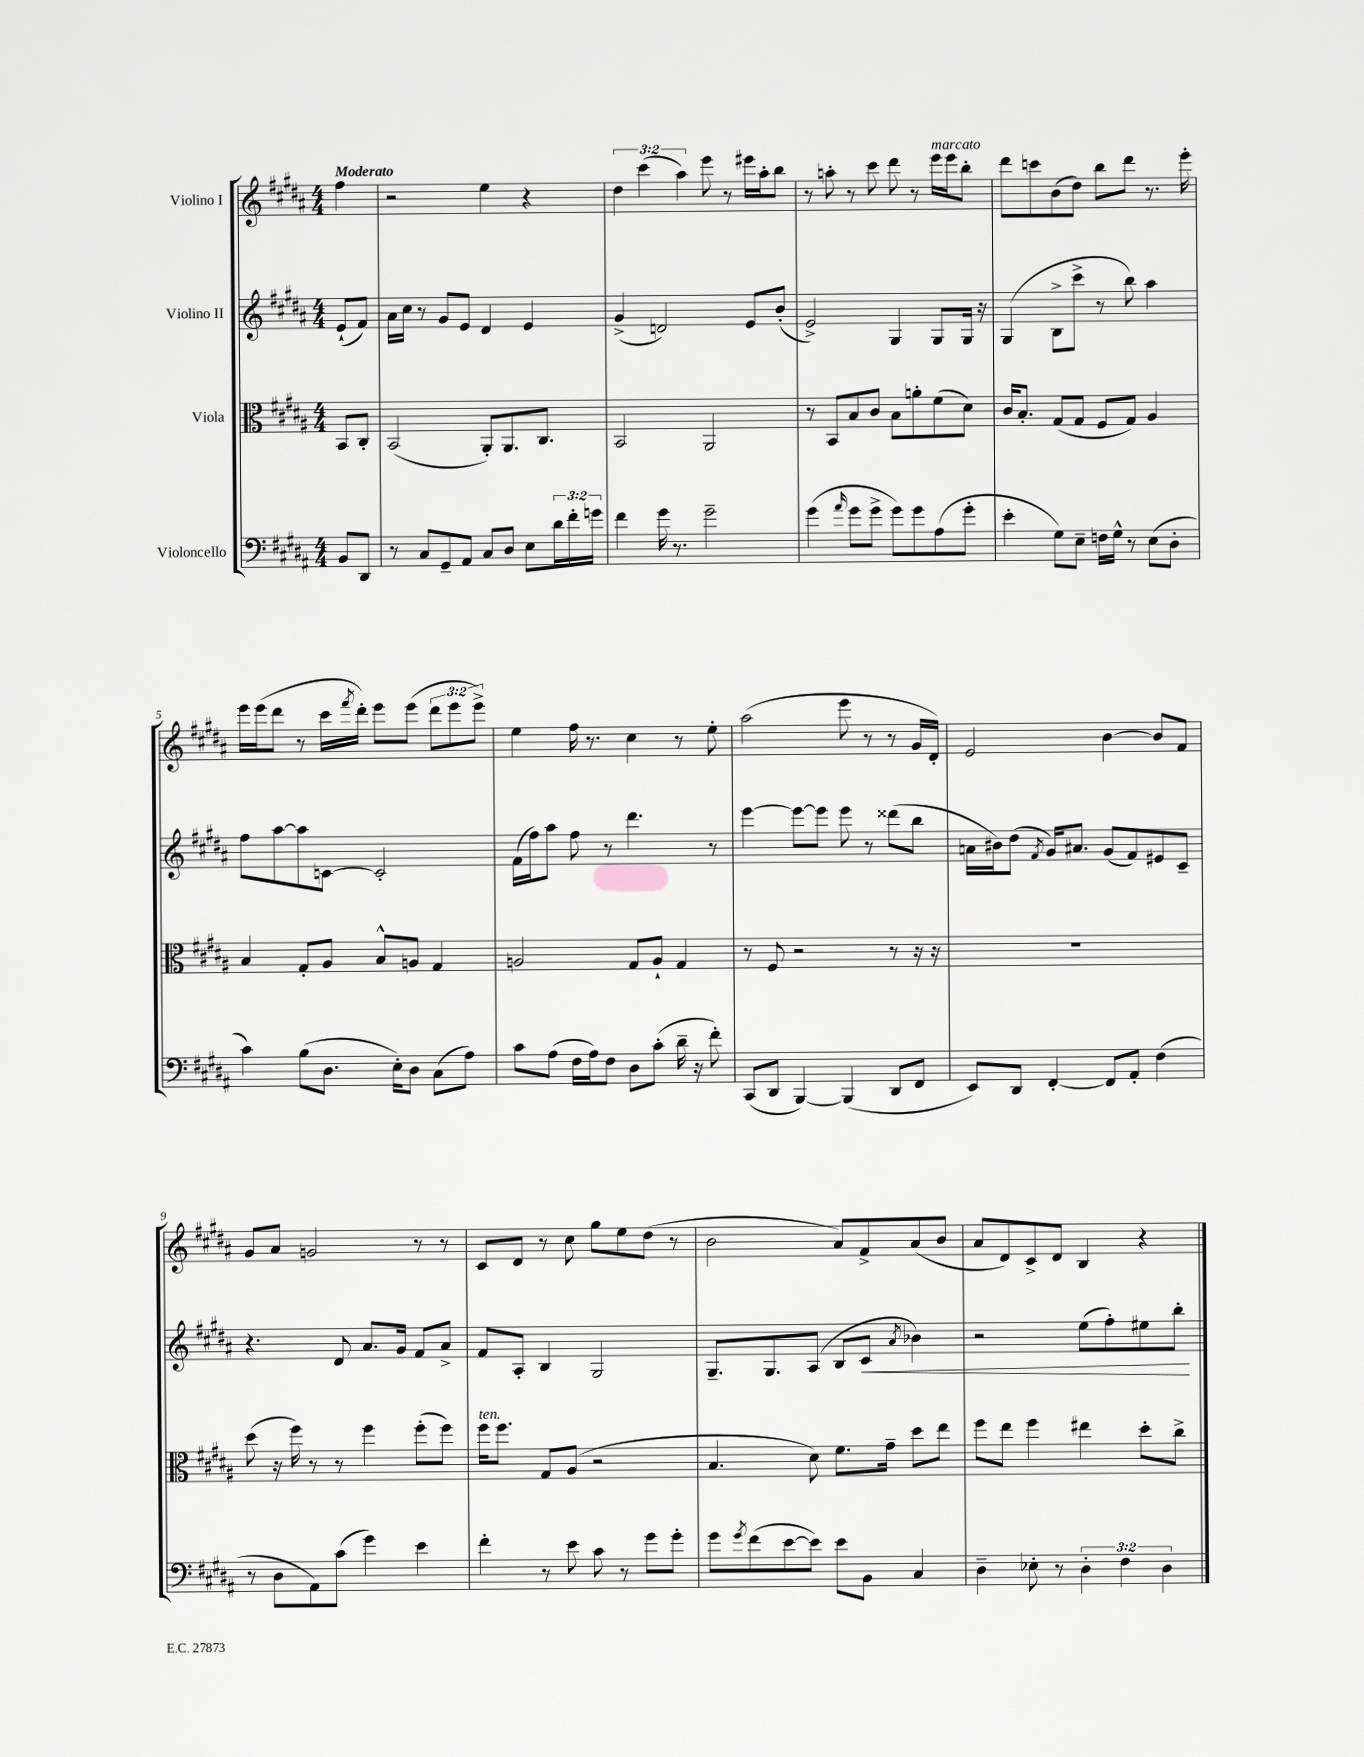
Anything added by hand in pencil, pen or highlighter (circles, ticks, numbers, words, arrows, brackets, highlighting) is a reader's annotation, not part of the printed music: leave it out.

**kern	**kern	**kern	**kern
*staff4	*staff3	*staff2	*staff1
*clefF4	*clefC3	*clefG2	*clefG2
*k[f#c#g#d#a#]	*k[f#c#g#d#a#]	*k[f#c#g#d#a#]	*k[f#c#g#d#a#]
*M4/4	*M4/4	*M4/4	*M4/4
8BB/L	8BB/L	(8e`/L	4ff#\
8DD#/J	8C#'/J	8f#/J)	.
=	=	=	=
8r	(2BB/	16a#\LL	2r
.	.	16cc#\JJ	.
8C#/L	.	8r	.
8GG#~/	.	8g#/L	.
8AA#/J	.	8e/J	.
8C#/L	8AA#'/L)	4d#/	4ee\
8D#/J	8.AA#/	.	.
8E\L	.	4e/	4r
.	8.C#/J	.	.
24d#\L	.	.	.
24f#'\	.	.	.
24g\JJ	.	.	.
=	=	=	=
4f#\	2BB/	(4g#^/	6dd#\
.	.	.	(6ccc#\
16g#\	.	2d/)	.
8.r	.	.	.
.	.	.	6aa#\)
2g#~\	2AA#/	.	8eee\
.	.	.	8r
.	.	8e/L	16eee#\LL
.	.	.	16aa#'\J
.	.	(8b'/J	8bb\J
=	=	=	=
(4g#\	8r	2e^/)	8r
.	8BB/L	.	8aa'\
16qqa#/	.	.	.
8g#\L	8B/	.	8r
8g#^\J	8c#/J	.	8ccc#\
8g#\L)	8B\L	4G#/	8ddd#\
8g#\	8a'\	.	8r
(8A#\	(8f#\	8G#/L	16eee\LL
.	.	.	16eee\J
8g#'\J	8d#\J)	16G#/Jk	8bb'\J
.	.	16r	.
=	=	=	=
4e'\	16c#/LK	(4G#/	8ddd#\L
.	8.B'/J	.	.
.	.	.	8ccc\
8G#\L)	(8G#/L	8B^\L	(8b\
8E~\J	8G#/J	8ccc#^\J	8dd#\J)
16F\LL	8F#/L	8r	8bb\L
16G#^^\JJ	.	.	.
8r	8G#/J)	8bb\)	8ddd#\J
(8E\L	4A#/	4aa#\	8.r
8D#'\J	.	.	.
.	.	.	16eee'\
=	=	=	=
4c#\)	4B/	8ff#\L	16eee\LL
.	.	.	(16eee\J
.	.	[8aa#\	8ddd#\J
(8B\L	8G#'/L	8aa#\]	8r
8.D#\J	8A#/J	[8c\J	16ccc#\LL
.	.	.	8qfff#/
.	.	.	16ddd#'\JJ)
.	8B^^/L	2c'/]	8eee\L
16E'\LK)	.	.	.
8D#\J	8A/J	.	(8eee\J
(8C#\L	4G#/	.	12ddd#\L
.	.	.	12eee\
8A#\J)	.	.	.
.	.	.	12eee^\J)
=	=	=	=
8c#\L	2A/	(16f#\LL	4ee\
.	.	16ff#\J)	.
(8A#\J	.	8aa#\J	.
16F#\LL	.	8ff#\	16ff#\
16A#\J)	.	.	8.r
8F#\J	.	8r	.
8D#\L	8G#/L	4.ddd#\	4cc#\
(8c#'\J	8A`/J	.	.
16d#~\	4G#/	.	8r
16r	.	.	.
8f#'\)	.	8r	8ee'\
=	=	=	=
(8CC#/L	8r	[4eee\	(2aa#\
8DD#/J	8F#/	.	.
[4BBB/)	2r	8eee\_L	.
.	.	8eee\]J	.
(4BBB/]	.	8eee\	8eee\
.	.	8r	8r
8DD#/L	8r	(8ddd##\L	8r
8FF#/J	16r	8bb\J	16g#/LL
.	16r	.	16d#'/JJ)
=	=	=	=
8EE/L)	1r	16a\LL	2e/
.	.	16b#\J)	.
8DD#/J	.	(8dd#\J	.
.	.	8qf#/	.
[4FF#'/	.	16g#/LK)	.
.	.	8.a#/J	.
8FF#/]L	.	(8g#/L	[4b\
8AA#'/J	.	8f#/)	.
(4F#\	.	8e#/	8b/]L
.	.	8c#~/J	8f#/J
=	=	=	=
8r	(8dd#\	4.r	8g#/L
8D#\L	16r	.	8a#/J
.	16ff#\)	.	.
8AA#\)	8r	.	2g/
(8c#\J	8r	8d#/	.
4g#\)	4ff#\	8.a#/L	.
.	.	16g#/Jk	.
4e\	(8ff#'\L	8f#/L	8r
.	8ff#\J)	8a#^/J	8r
=	=	=	=
4f#'\	16ff#\LK	8f#/L	8c#/L
.	8.ff#\J	.	.
.	.	8A#'/J	8d#/J
8r	8G#/L	4B/	8r
8e\	(8A#/J	.	8cc#\
8c#\	2r	2G#/	8gg#\L
8r	.	.	8ee\
8g#\L	.	.	(8dd#\J
8g#'\J	.	.	8r
=	=	=	=
8g#\L	4.B/	8.G#~/L	2b\
8qg#/	.	.	.
(8f#\	.	.	.
.	.	8.G#/	.
[8e\	.	.	.
8e\]J)	8d#\)	(8A#/J	.
8e\L	8.f#\L	8B/L	8a#/L)
8BB\J	.	8c#/J	8f#^/
.	16g#~\Jk	.	.
.	.	8qa#/	.
4C#/	8dd#\L	4b-\)	(8a#/
.	8ee\J	.	8b/J
=	=	=	=
4D#~\	8ff#\L	2r	8a#/L
.	8ee\J	.	8d#/)
8E-'\	4ff#\	.	8c#^/
8r	.	.	8d#/J
6D#'\	4ee#\	(8ee\L	4B/
.	.	8ff#'\)	.
6F#\	.	.	.
.	8dd#'\L	8ee#\	4r
6D#\	.	.	.
.	8cc#^\J	8bb'\J	.
==	==	==	==
*-	*-	*-	*-
